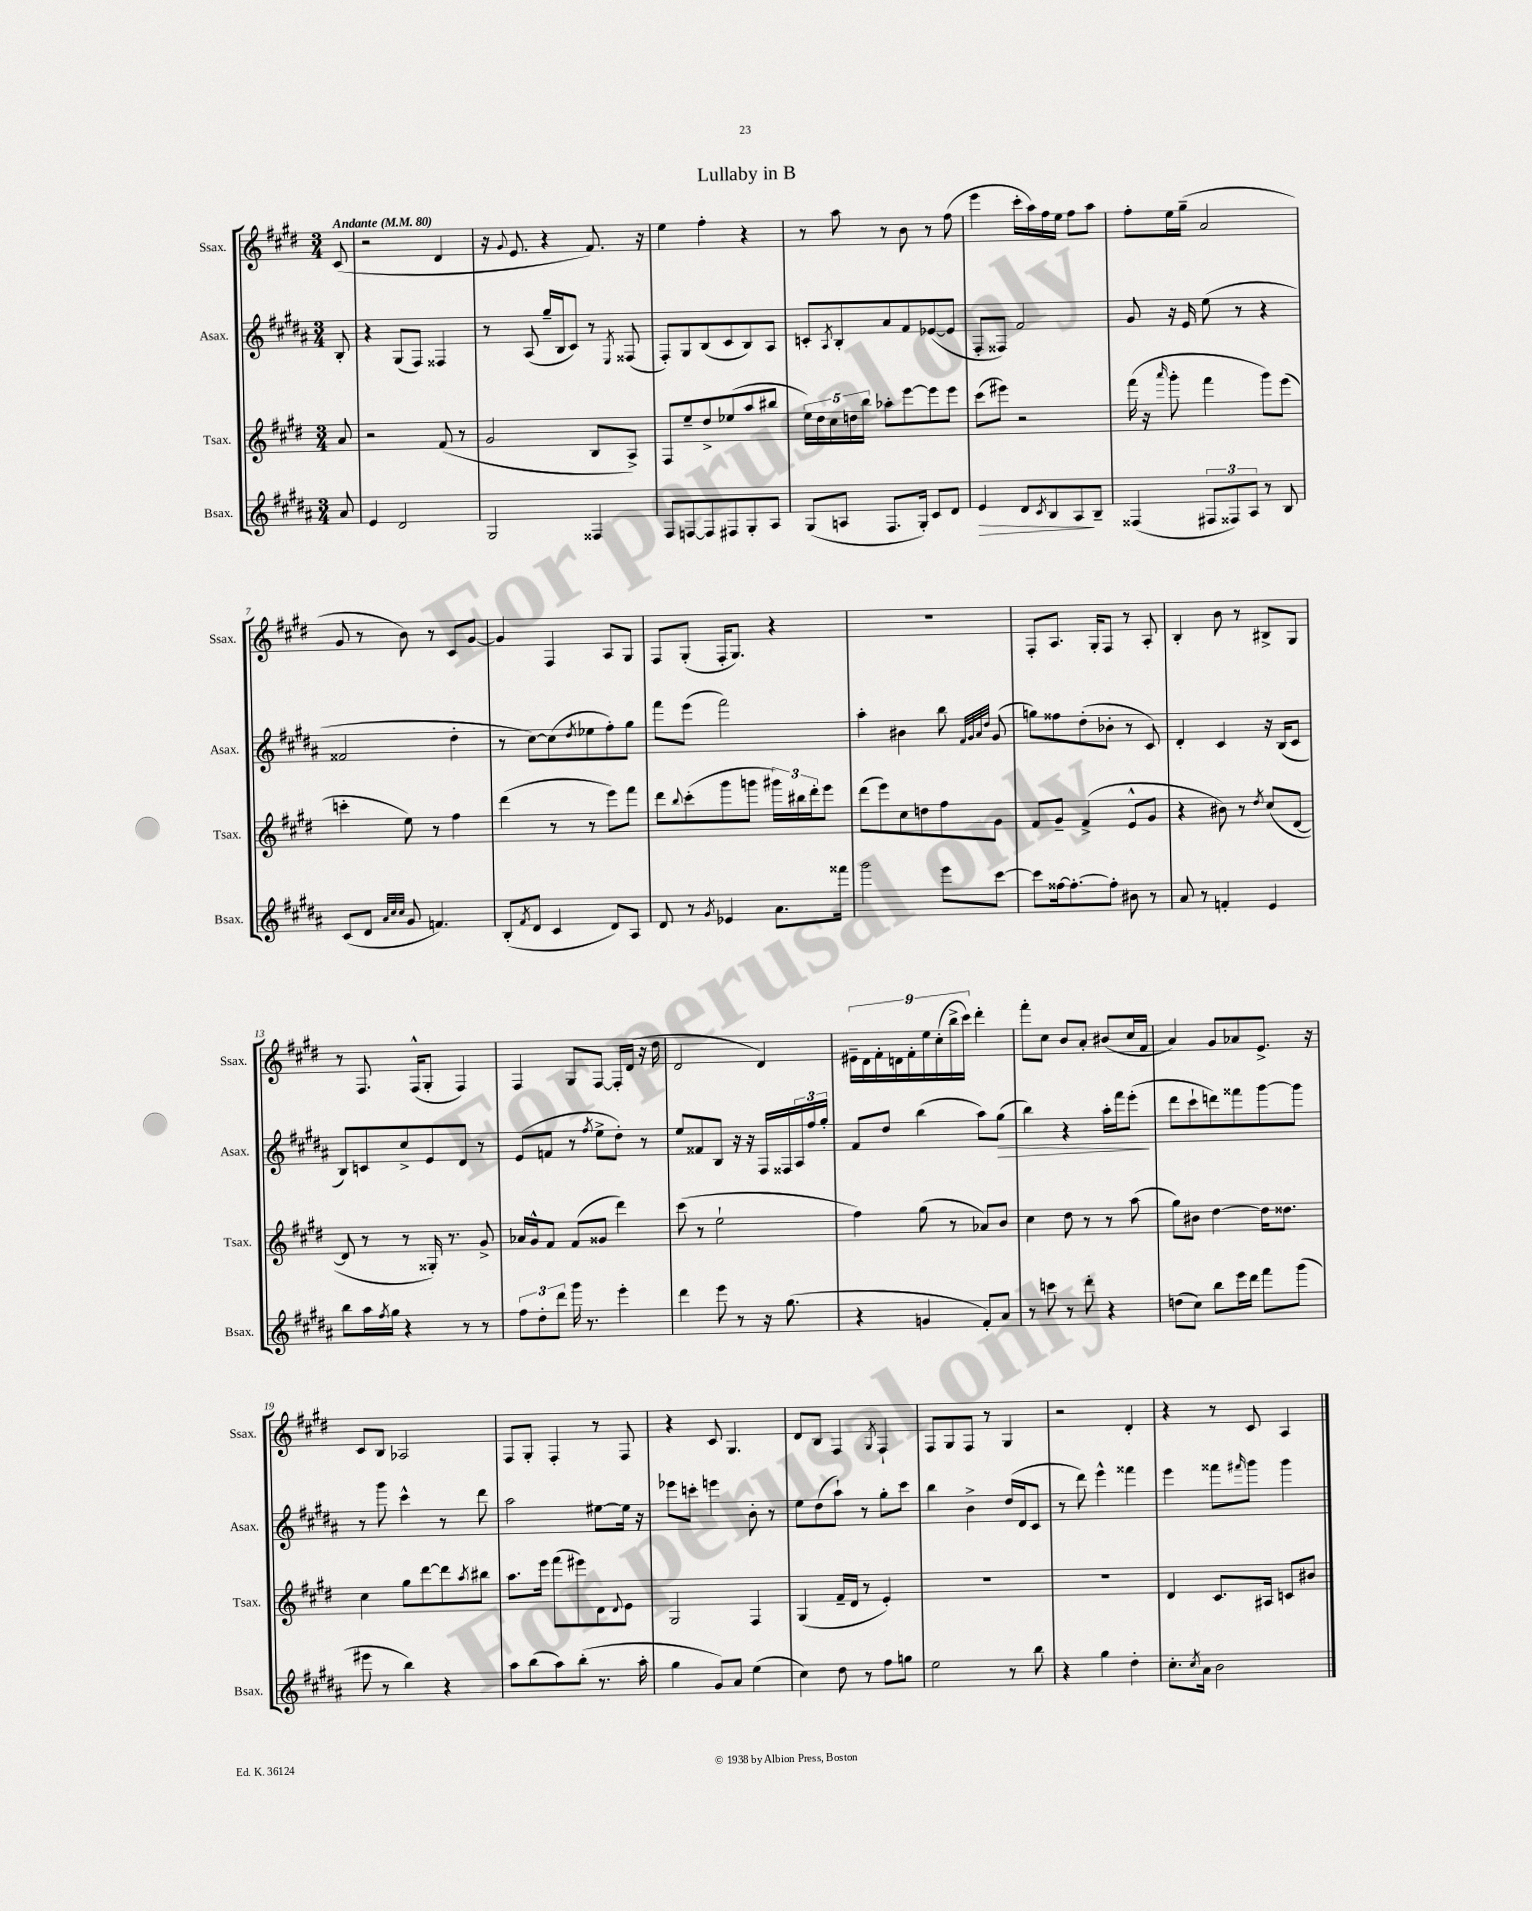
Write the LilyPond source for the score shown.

\header { title = "Lullaby in B" }
<<
\new StaffGroup <<
\new Staff = "s0" \with { instrumentName = "Ssax." shortInstrumentName = "Ssax." } {
    \clef treble \key e \major \numericTimeSignature \time 3/4 \partial 8 \tempo "Andante" 4 = 80
    cis'8( |
    r2 dis'4 |
    r16 \appoggiatura { gis'8 } e'8. r4 fis'8.) r16 |
    e''4 fis''4-. r4 |
    r8 a''8 r8 b'8 r8 fis''8( |
    e'''4 cis'''16-. a''16) fis''16 e''16 fis''8 a''8 |
    fis''8-. e''16 gis''16--( a'2 |
    gis'8 r8 b'8) r8 cis'8 gis'8~ |
    gis'4 fis4 a8 gis8 |
    fis8 gis8-.( fis16-. gis8.) r4 |
    R2. |
    fis8-. a8. gis16-. fis8 r8 a8-. |
    b4-. b'8 r8 bis8-> gis8 |
    r8 fis8. fis16-^( gis8-. fis4) |
    fis4 gis8 fis8~ fis16-. dis'16( r16 dis''16 |
    dis'2 dis'4) |
    \tuplet 9/8 { eis'16-- dis'16 fis'16-. d'16 fis'16-. e''16 cis''16-.( b''16-> cis'''16) } dis'''4-. |
    fis'''8-. cis''8 b'8 a'8-. bis'8( cis''16 fis'16 |
    a'4) gis'8 aes'8 e'8.-> r16 |
    cis'8 b8 aes2 |
    fis8 gis8-. fis4-. r8 fis8 |
    r4 cis'8 gis4. |
    dis'8 b8 fis4 \acciaccatura { gis8 } fis4-! |
    fis8 gis8 fis8 r8 gis4 |
    r2 dis'4-. |
    r4 r8 cis'8 a4 \bar "|." |
}
\new Staff = "s1" \with { instrumentName = "Asax." shortInstrumentName = "Asax." } {
    \clef treble \key b \major \numericTimeSignature \time 3/4 \partial 8
    b8-. |
    r4 gis8( fis8) fisis4 |
    r8 ais8( gis''16-- b16 cis'8) r8 \acciaccatura { e8 } fisis8( |
    fis8-.) gis8 b8( cis'8 b8) ais8 |
    c'8-. \acciaccatura { ais8 } b8-. ais'8 fis'8 ees'8~( ees'8 |
    fis8-. fisis8) fis'2 |
    gis'8 r16 e'16 e''8( r8 r4 |
    fisis'2 dis''4-. |
    r8 cis''8~) cis''8( \acciaccatura { dis''8 } ees''8 fis''8-.) gis''8 |
    fis'''8 e'''8( fis'''2) |
    ais''4-. bis'4 b''8 \grace { fis'32 gis'32 ais'32 dis''32 } gis'8( |
    g''8) fisis''8 dis''8-.( bes'8-. r8 cis'8) |
    dis'4-. cis'4 r16 b16( cis'8 |
    b8) c'8 cis''8-> e'8 dis'8 r8 |
    e'8( f'8 r8 \acciaccatura { fis''8 } e''8-> dis''8-.) r8 |
    e''8 fisis'8 b8 r16 r16 fis16 fisis16 \tuplet 3/2 { ais16 fis''16 gis''16-. } |
    fis'8 dis''8 b''4( ais''8) gis''8\>( |
    b''4) r4 ais''16-. fis'''16 e'''8-.\!( |
    dis'''8 cis'''8-! d'''8) fisis'''8 gis'''8~ gis'''8 |
    r8 gis'''8 cis'''4-^ r8 dis'''8 |
    ais''2 eis''8~ eis''16 r16 |
    ees'''8 c'''8-. e'''4 b'8-. r8 |
    e''8 dis''8( ais''8-!) r8 gis''8-. cis'''8 |
    b''4 b'4-> dis''16( dis'16 cis'8 |
    r8 dis'''8) e'''4-^ fisis'''4 |
    e'''4 fisis'''8 \grace { fis'''16 } gis'''8 gis'''4 \bar "|." |
}
\new Staff = "s2" \with { instrumentName = "Tsax." shortInstrumentName = "Tsax." } {
    \clef treble \key e \major \numericTimeSignature \time 3/4 \partial 8
    a'8 |
    r2 fis'8( r8 |
    gis'2 b8 a8->) |
    fis8 e''8-- dis''8-> ees''8( a''8 bis''8 |
    \tuplet 5/4 { e''16) dis''16 cis''16 d''16 b''16 } aes''8-. e'''8~ e'''8 e'''8 |
    cis'''8( eis'''8) r2 |
    fis'''16( r16 \grace { a'''16 } gis'''8-. fis'''4 gis'''8) e'''8( |
    c'''4-. e''8) r8 fis''4 |
    dis'''4( r8 r8 e'''8) fis'''8 |
    dis'''8 \appoggiatura { b''8 } cis'''8-.( gis'''8 g'''8 \tuplet 3/2 { gis'''16) bis''16 dis'''16-. } e'''8 |
    dis'''8( e'''8) cis''8 d''8 fis''8 gis'8 |
    fis'8 gis'8-- fis'4->( e'8-^ gis'8 |
    r4 bis'8) r8 \acciaccatura { dis''8 } cis''8( dis'8~ |
    dis'8 r8 r8 gisis16-.) r8. gis'8-> |
    aes'16 gis'16-^ fis'8 fis'8( gisis'8 dis'''4) |
    cis'''8( r8 e''2-! |
    fis''4) gis''8( r8 aes'8) b'8 |
    cis''4 dis''8 r8 r8 a''8( |
    gis''8) bis'8 dis''4~ dis''16 disis''8. |
    cis''4 gis''8 dis'''8~ dis'''8 \acciaccatura { a''8 } bis''8 |
    a''8. e'''16 fis'''8( eis'''8) dis'8 \appoggiatura { dis'8 } e'8 |
    gis2 fis4 |
    gis4( fis'16-- dis'16 r8 e'4-.) |
    R2. |
    R2. |
    dis'4 cis'8. ais16 c'8 bis'8 \bar "|." |
}
\new Staff = "s3" \with { instrumentName = "Bsax." shortInstrumentName = "Bsax." } {
    \clef treble \key b \major \numericTimeSignature \time 3/4 \partial 8
    ais'8 |
    e'4 dis'2 |
    gis2 fisis4 |
    fis8 f8~ f8 fis8 gis8-. ais8 |
    gis8( a8 fis8. gis16-.) cis'8 dis'8 |
    e'4\> dis'8 \acciaccatura { cis'8 } b8 ais8\! b8-- |
    fisis4( \tuplet 3/2 { fis8 fisis8) ais8 } r8 b8 |
    cis'8( dis'8 \grace { ais'32 cis''32 cis''32 } gis'8 f'4.) |
    b8-.( \acciaccatura { fis'8 } dis'8 cis'4 dis'8) ais8 |
    dis'8 r8 \acciaccatura { gis'8 } ees'4 ais'8. fisis'''16 |
    gis'''2 e'''8 cis'''8~ |
    cis'''8 fisis''16~ fisis''8.~-. fisis''8-. bis'8 r8 |
    ais'8 r8 f'4-. e'4 |
    b''8 ais''16 \acciaccatura { fis''8 } gis''16 r4 r8 r8 |
    \tuplet 3/2 { fis''8 dis''8-. dis'''8 } gis'''16 r8. e'''4-. |
    dis'''4 e'''8 r8 r16 gis''8.( |
    r4 g'4 fis'8-.) ais'8 |
    r8 c'''8 r8 dis'''8-. r4 |
    d''8( cis''8) b''8 e'''16 dis'''16 fis'''8 gis'''8( |
    eis'''8 r8 b''4) r4 |
    ais''8 b''8( ais''8) b''8-.( r8. ais''16-. |
    gis''4 gis'8) ais'8 e''4( |
    cis''4) dis''8 r8 fis''8 g''8 |
    e''2 r8 b''8 |
    r4 gis''4 dis''4-. |
    cis''8.-. \acciaccatura { cis''8 } ais'16 b'2 \bar "|." |
}
>>
>>
